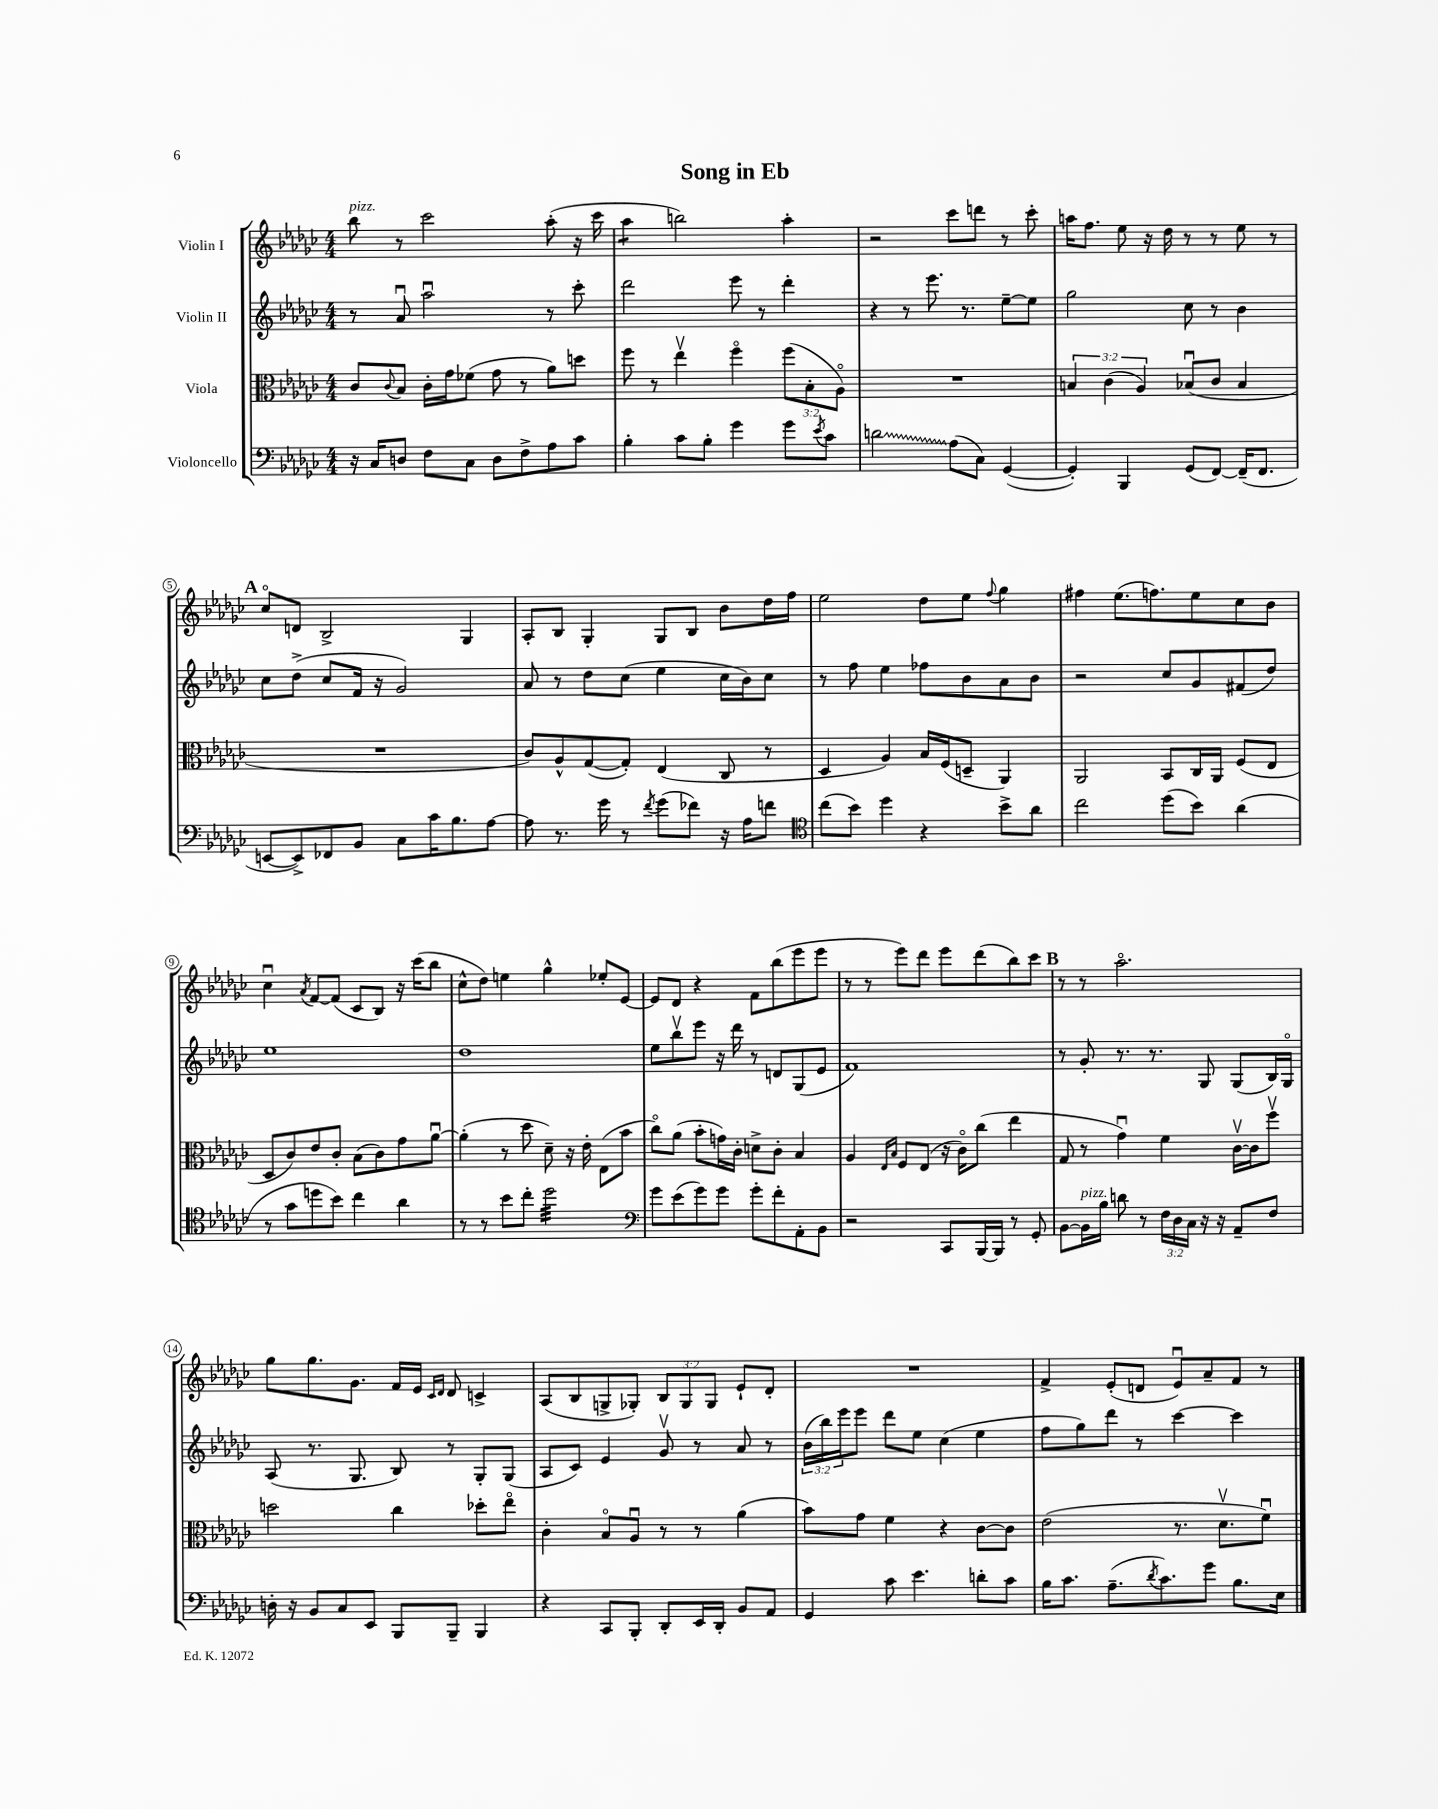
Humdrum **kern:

**kern	**kern	**kern	**kern
*staff4	*staff3	*staff2	*staff1
*clefF4	*clefC3	*clefG2	*clefG2
*k[b-e-a-d-g-c-]	*k[b-e-a-d-g-c-]	*k[b-e-a-d-g-c-]	*k[b-e-a-d-g-c-]
*M4/4	*M4/4	*M4/4	*M4/4
16r	8c-	8r	8bb-
16C-	.	.	.
.	8qqc-	.	.
8D	8B-	8a-u	8r
8F	16c-'	2aa-u	2ccc-
.	16g-	.	.
8C-	(8f-	.	.
8D	8g-	.	.
8F^	8r	.	.
8A-	8a-)	8r	(8aa-'
8c-	8dd	8ccc-'	16r
.	.	.	16ccc-
=	=	=	=
4B-'	8ff	2ddd-	4aa-
.	8r	.	.
8c-	4ee-v	.	2bb)
8B-'	.	.	.
4g-	4ffo	8eee-	.
.	.	8r	.
8g-	(12ff	4ddd-'	4aa-'
.	12B-'	.	.
8qe-	.	.	.
8c-	.	.	.
.	12A-o)	.	.
=	=	=	=
2d	1r	4r	2r
.	.	8r	.
.	.	8.eee-	.
(8A-	.	.	8ccc-
.	.	8.r	.
8C-)	.	.	8ddd
([4GG-	.	[8ee-~	8r
.	.	8ee-]	8ccc-'
=	=	=	=
4GG-'])	6B	2gg-	16aa
.	.	.	8.ff
.	(6c-	.	.
4BBB-	.	.	8ee-
.	6A-)	.	.
.	.	.	16r
.	.	.	16dd-
(8GG-	(8B-u	8cc-	8r
[8FF)	8c-	8r	8r
(16FF~]	4B-	4b-	8ee-
8.FF	.	.	.
.	.	.	8r
=	=	=	=
[8EE	1r	8cc-	8cc-o
8EE^])	.	(8dd-^	8d
8FF-	.	8cc-	2B-^
8BB-	.	16f	.
.	.	16r	.
8C-	.	2g-)	.
16c-	.	.	.
8.B-	.	.	.
.	.	.	4G-
[8A-	.	.	.
=	=	=	=
8A-]	8c-)	8a-	8A-'
8.r	8A-^^	8r	8B-
.	([8G-	8dd-	4G-'
16g-	.	.	.
8r	8G-'])	(8cc-	.
8qf	.	.	.
(8g-	(4E-	4ee-	8G-
8f-)	.	.	8B-
16r	8C-	16cc-	8b-
16A-	.	16b-)	.
8f	8r	8cc-	16dd-
.	.	.	16ff
=	=	=	=
*clefC4	*	*	*
(8cc-	4D-	8r	2ee-
8b-)	.	8ff	.
4dd-	4A-)	4ee-	.
4r	16B-	8ff-	8dd-
.	(16F	.	.
.	8D~	8b-	8ee-
.	.	.	8qqff
8b-^	4AA-)	8a-	4gg-
8a-	.	8b-	.
=	=	=	=
2cc-	2AA-	2r	4ff#
.	.	.	(8.ee-
.	.	.	8.ff)
(8dd-	8BB-	8cc-	.
8b-)	16C-	8g-	8ee-
.	16AA-	.	.
(4a-	(8F	(8f#	8cc-
.	8E-	8dd-)	8b-
=	=	=	=
8r	8D-	1ee-	4cc-u
8g-	8c-)	.	.
.	.	.	8qa-
8dd	8e-	.	[8f
8b-)	8c-'	.	(8f]
4cc-	(8B-	.	8c-
.	8c-)	.	8B-)
4a-	8g-	.	16r
.	.	.	(16ccc-
.	[8a-u	.	8bb-
=	=	=	=
8r	(4a-']	1dd-	8cc-^^
8r	.	.	8dd-)
8b-	8r	.	4ee
8cc-'	8dd-	.	.
2dd-	8d-~)	.	4gg-^^
.	16r	.	.
.	16e-'	.	.
.	(8E-	.	8ee-'
.	8b-	.	[8e-
=	=	=	=
*clefF4	*	*	*
8g-	8cc-o)	8ee-	8e-]
(8e-	(8a-	8bb-v	8d-
8g-)	8b-'	8eee-	4r
8g-	16g)	16r	.
.	16c-'	16ddd-	.
8g-'	8d^	8r	8f
8f'	8c-'	8d	(8bb-
8AA-'	4B-	(8G-	8eee-
8BB-	.	8e-	8eee-
=	=	=	=
2r	4A-	1f)	8r
.	.	.	8r
.	16qqE-	.	.
.	16qqB-	.	.
.	8F	.	8eee-)
.	(8E-	.	8ddd-
8CC-	16r	.	8eee-
.	16c-o)	.	.
[16BBB-	(8cc-	.	(8ddd-
16BBB-]	.	.	.
8r	4ee-	.	8bb-)
8GG-'	.	.	8ccc-
=	=	=	=
[8BB-	8G-	8r	8r
16BB-]	8r	8g-'	8r
16B-	.	.	.
8d	4g-u)	8.r	2.aa-o
8r	.	.	.
.	.	8.r	.
24F	4f	.	.
24D-	.	.	.
24C-	.	.	.
16r	.	8G-	.
16r	.	.	.
8AA-~	[16c-v	(8G-	.
.	16c-]	.	.
8F	8ffv	16B-)	.
.	.	16G-o	.
=	=	=	=
16D'	2dd	(8A-	8gg-
16r	.	.	.
8BB-	.	8.r	8.gg-
8C-	.	.	.
.	.	8.G-	8.g-
8EE-	.	.	.
8BBB-	4cc-	8B-)	16f
.	.	.	16e-
.	.	.	16qqc-
.	.	.	16qqd-
8BBB-~	.	8r	8d-
4BBB-	8dd-'	8G-'	4c^
.	8ee-o	(8G-	.
=	=	=	=
4r	4c-'	8A-	(8A-
.	.	8c-)	8B-
8CC-	8B-o	4e-	8G^
8BBB-'	8A-u	.	8G-')
8DD-'	8r	8g-v	12B-
.	.	.	12G-
16EE-	8r	8r	.
.	.	.	12G-
16DD-'	.	.	.
8BB-	(4a-	8a-	8e-`
8AA-	.	8r	8d-'
=	=	=	=
4GG-	8b-)	(24b-	1r
.	.	24bb-)	.
.	.	24eee-	.
.	8g-	8eee-	.
8c-	4f	8ddd-	.
4.e-	.	8ee-	.
.	4r	(4cc-	.
8d'	[8c-	4ee-	.
8c-	8c-]	.	.
=	=	=	=
16B-	(2e-	8ff	4f^
8.c-	.	.	.
.	.	8gg-)	.
(8.A-~	.	8ddd-	(8e-'
.	.	8r	8d
8qd-	.	.	.
8.c-)	.	.	.
.	8.r	[4ccc-	8e-u)
8g-	.	.	8a-~
.	8.d-v	.	.
8.B-	.	4ccc-]	8f
.	8fu)	.	8r
16E-	.	.	.
==	==	==	==
*-	*-	*-	*-
